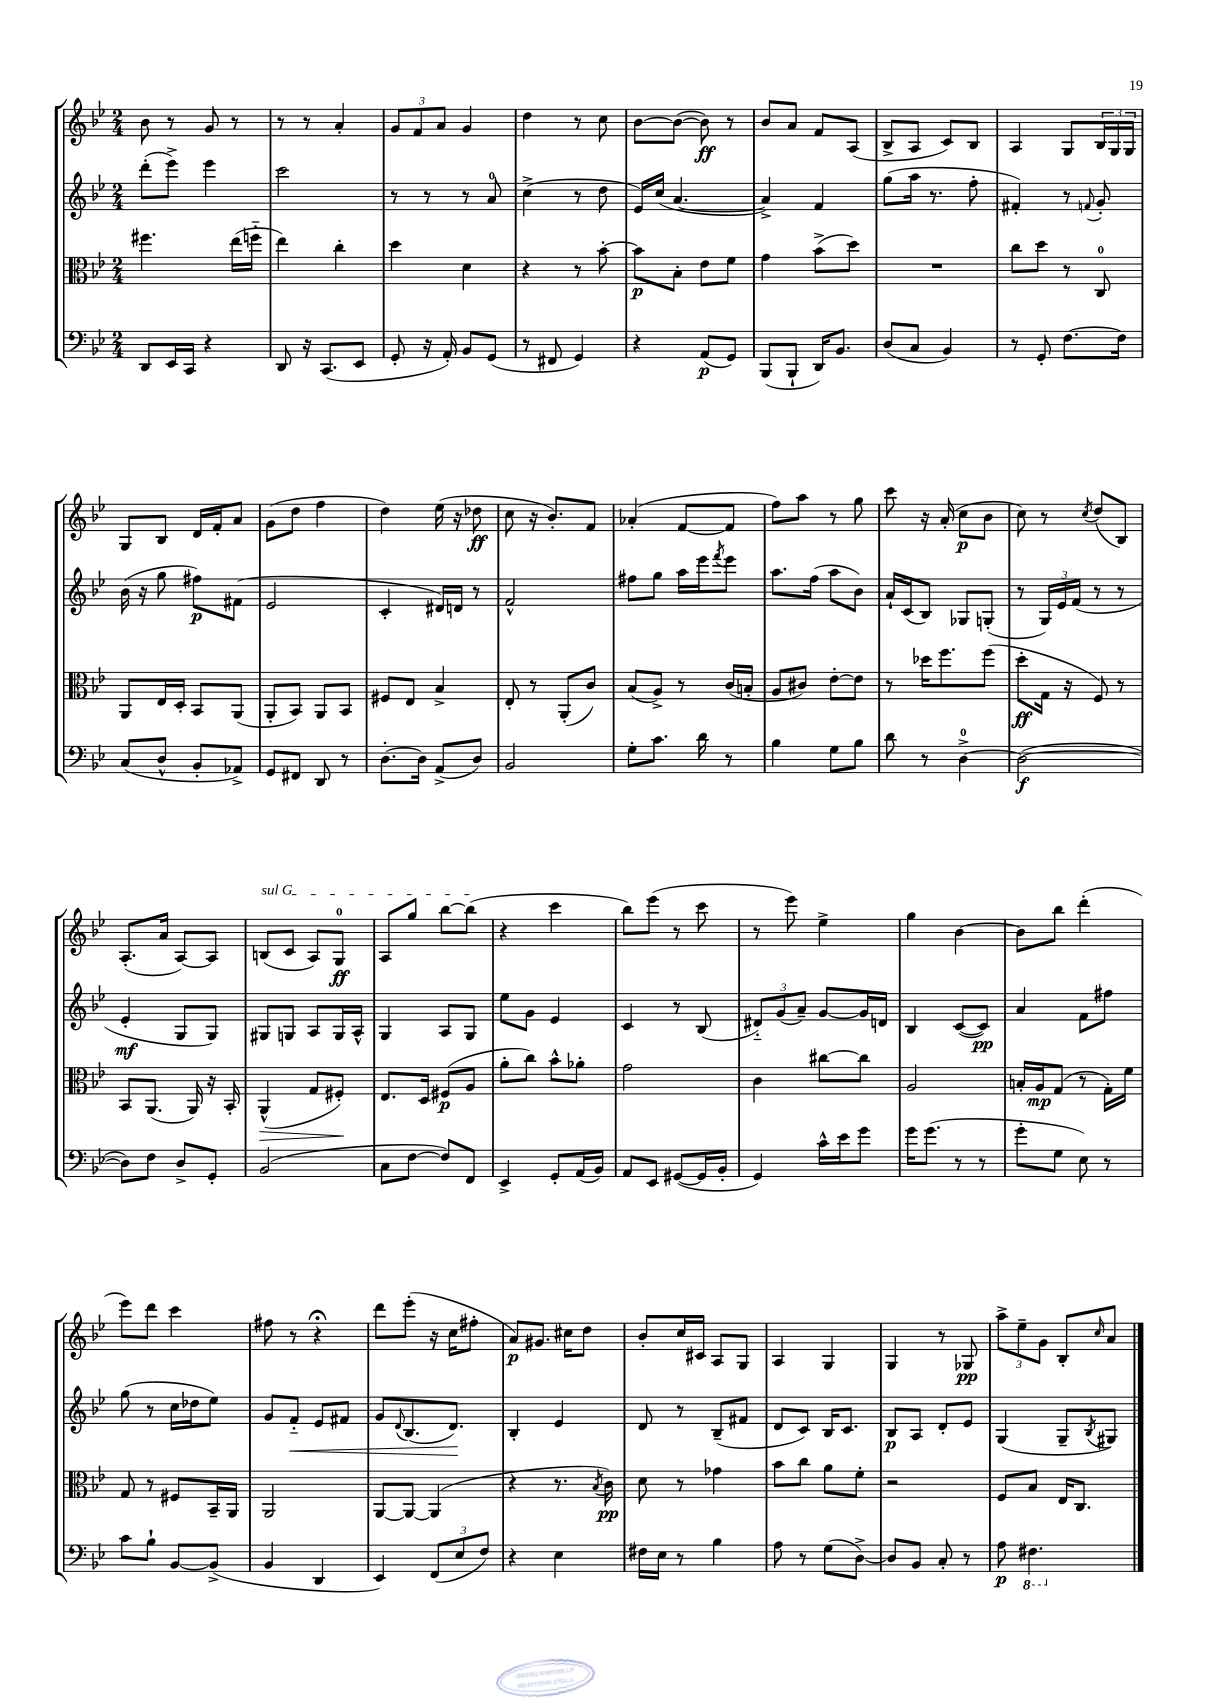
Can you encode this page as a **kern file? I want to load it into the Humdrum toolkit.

**kern	**kern	**kern	**kern
*staff4	*staff3	*staff2	*staff1
*clefF4	*clefC3	*clefG2	*clefG2
*k[b-e-]	*k[b-e-]	*k[b-e-]	*k[b-e-]
*M2/4	*M2/4	*M2/4	*M2/4
8DD	4.ff#	(8ddd'	8b-
16EE-	.	8eee-^)	8r
16CC	.	.	.
4r	.	4eee-	8g
.	(16ee-	.	8r
.	16ff'~	.	.
=	=	=	=
8DD	4ee-)	2ccc	8r
16r	.	.	8r
(8.CC	.	.	.
.	4cc'	.	4a'
8EE-	.	.	.
=	=	=	=
8GG'	4dd	8r	12g
.	.	.	12f
16r	.	8r	.
.	.	.	12a
16AA')	.	.	.
8BB-	4d	8r	4g
(8GG	.	8a	.
=	=	=	=
8r	4r	(4cc^	4dd
8FF#	.	.	.
4GG)	8r	8r	8r
.	[8b-'	8dd	8cc
=	=	=	=
4r	8b-]	16e-)	[8b-
.	.	(16cc	.
.	8B-'	[4.a	(8b-_
(8AA	8e-	.	8b-])
8GG)	8f	.	8r
=	=	=	=
(8BBB-	4g	4a^])	8b-
8BBB-`	.	.	8a
16DD)	(8b-^	4f	8f
8.BB-	.	.	.
.	8dd)	.	(8A
=	=	=	=
(8D	2r	(8gg	8B-^
8C	.	16aa	8A
.	.	8.r	.
4BB-)	.	.	8c)
.	.	8ff'	8B-
=	=	=	=
8r	8cc	4f#')	4A
8GG'	8dd	.	.
[8.F	8r	8r	8G
.	.	8qqf	.
.	8C	8g'	24B-
.	.	.	24G
16F]	.	.	.
.	.	.	24G
=	=	=	=
(8C	8AA	(16b-	8G
.	.	16r	.
8D^^	16E-	8gg	8B-
.	16D'	.	.
8BB-'	8BB-	8ff#)	16d
.	.	.	16f'
8AA-^)	(8AA	(8f#	8a
=	=	=	=
8GG	8AA'	2e-	(8g
8FF#	8BB-)	.	8dd
8DD	8AA	.	4ff
8r	8BB-	.	.
=	=	=	=
[8.D'	8F#	4c'	4dd)
.	8E-	.	.
16D]	.	.	.
(8AA^	4B-^	16d#)	(16ee-
.	.	16d	16r
8D)	.	8r	8dd-
=	=	=	=
2BB-	8E-'	2f^^	8cc
.	8r	.	16r
.	.	.	8.b-')
.	(8AA'	.	.
.	8c)	.	8f
=	=	=	=
8G'	(8B-	8ff#	(4a-'
8.c	8A^)	8gg	.
.	8r	16aa	[8f
16d	.	16eee-	.
.	.	8qfff	.
8r	(16c	8eee-	8f]
.	16B'	.	.
=	=	=	=
4B-	8A	8.aa	8ff)
.	8c#)	.	8aa
.	.	(16ff	.
8G	[8e-'	8aa	8r
8B-	8e-]	8b-)	8gg
=	=	=	=
8d	8r	16a`	8ccc
.	.	(16c	.
8r	16dd-	8B-)	16r
.	8.ff	.	(16a'
[4D^	.	8G-	8cc
.	(8ff	(8G'	8b-
=	=	=	=
(2D_	8dd'	8r	8cc)
.	16G	24G)	8r
.	.	24e-	.
.	16r	.	.
.	.	(24f	.
.	.	.	8qcc
.	8F)	8r	(8dd
.	8r	8r	8B-)
=	=	=	=
8D])	8BB-	4e-'	(8.A'
8F	(8.AA	.	.
.	.	.	16a
8D^	.	8G	[8A)
.	16AA)	.	.
8GG'	16r	8G)	8A]
.	16BB-'	.	.
=	=	=	=
(2BB-	(4AA^^	8G#	(8B
.	.	8G	8c
.	8G	8A	8A)
.	8F#')	16G	8G
.	.	16A^^	.
=	=	=	=
8C	8.E-	4G	8A
[8F	.	.	8gg
.	16D	.	.
8F])	(8F#	8A	[8bb-
8FF	8A	8G	(8bb-]
=	=	=	=
4EE-^	8a'	8ee-	4r
.	8cc)	8g	.
8GG'	8b-^^	4e-	4ccc
(16AA	8a-'	.	.
16BB-)	.	.	.
=	=	=	=
8AA	2g	4c	8bb-)
8EE-	.	.	(8eee-
([8GG#	.	8r	8r
16GG#]	.	(8B-	8ccc
16BB-'	.	.	.
=	=	=	=
4GG)	4c	12d#'~)	8r
.	.	(12g	.
.	.	.	8eee-)
.	.	12a~)	.
16c^^	[8cc#	[8g	4ee-^
16e-	.	.	.
8g	8cc#]	16g]	.
.	.	16d	.
=	=	=	=
16g	2A	4B-	4gg
(8.g	.	.	.
8r	.	([8c	[4b-
8r	.	8c])	.
=	=	=	=
8g'	16B'	4a	8b-]
.	16A	.	.
8G	(8G	.	8bb-
8E-)	8r	8f	(4ddd'
8r	16G')	8ff#	.
.	16f	.	.
=	=	=	=
8c	8G	(8gg	8eee-)
8B-`	8r	8r	8ddd
[8BB-	8F#	16cc	4ccc
.	.	16dd-	.
(8BB-^]	16BB-~	8ee-)	.
.	16AA	.	.
=	=	=	=
4BB-	2AA	8g	8ff#
.	.	8f'~	8r
4DD	.	8e-	4r;
.	.	8f#	.
=	=	=	=
4EE-)	[8AA	8g	8ddd
.	.	8qqd	.
.	8AA_	(8.B-	(8eee-'
(12FF	(4AA]	.	16r
.	.	8.d)	16cc
12E-	.	.	.
.	.	.	8ff#'
12F)	.	.	.
=	=	=	=
4r	4r	4B-'	8a)
.	.	.	8.g#
4E-	8.r	4e-	.
.	.	.	16cc#
.	.	.	8dd
.	8qB-	.	.
.	16c)	.	.
=	=	=	=
16F#	8d	8d	8b-'
16E-	.	.	.
8r	8r	8r	16cc
.	.	.	16c#
4B-	4g-	(8B-~	8A
.	.	8f#	8G
=	=	=	=
8A	8b-	8d	4A
8r	8cc	8c)	.
(8G	8a	16B-	4G
.	.	8.c	.
[8D^)	8f'	.	.
=	=	=	=
8D]	2r	8B-	4G
8BB-	.	8A	.
8C'	.	8d'	8r
8r	.	8e-	8G-
=	=	=	=
8A	8F	(4G	12aa^
.	.	.	12ee-~
4.FF#	8B-	.	.
.	.	.	12g
.	16E-	8G~	8B-'
.	8.C	.	.
.	.	8qB-	16qqcc
.	.	8G#)	8a
==	==	==	==
*-	*-	*-	*-
